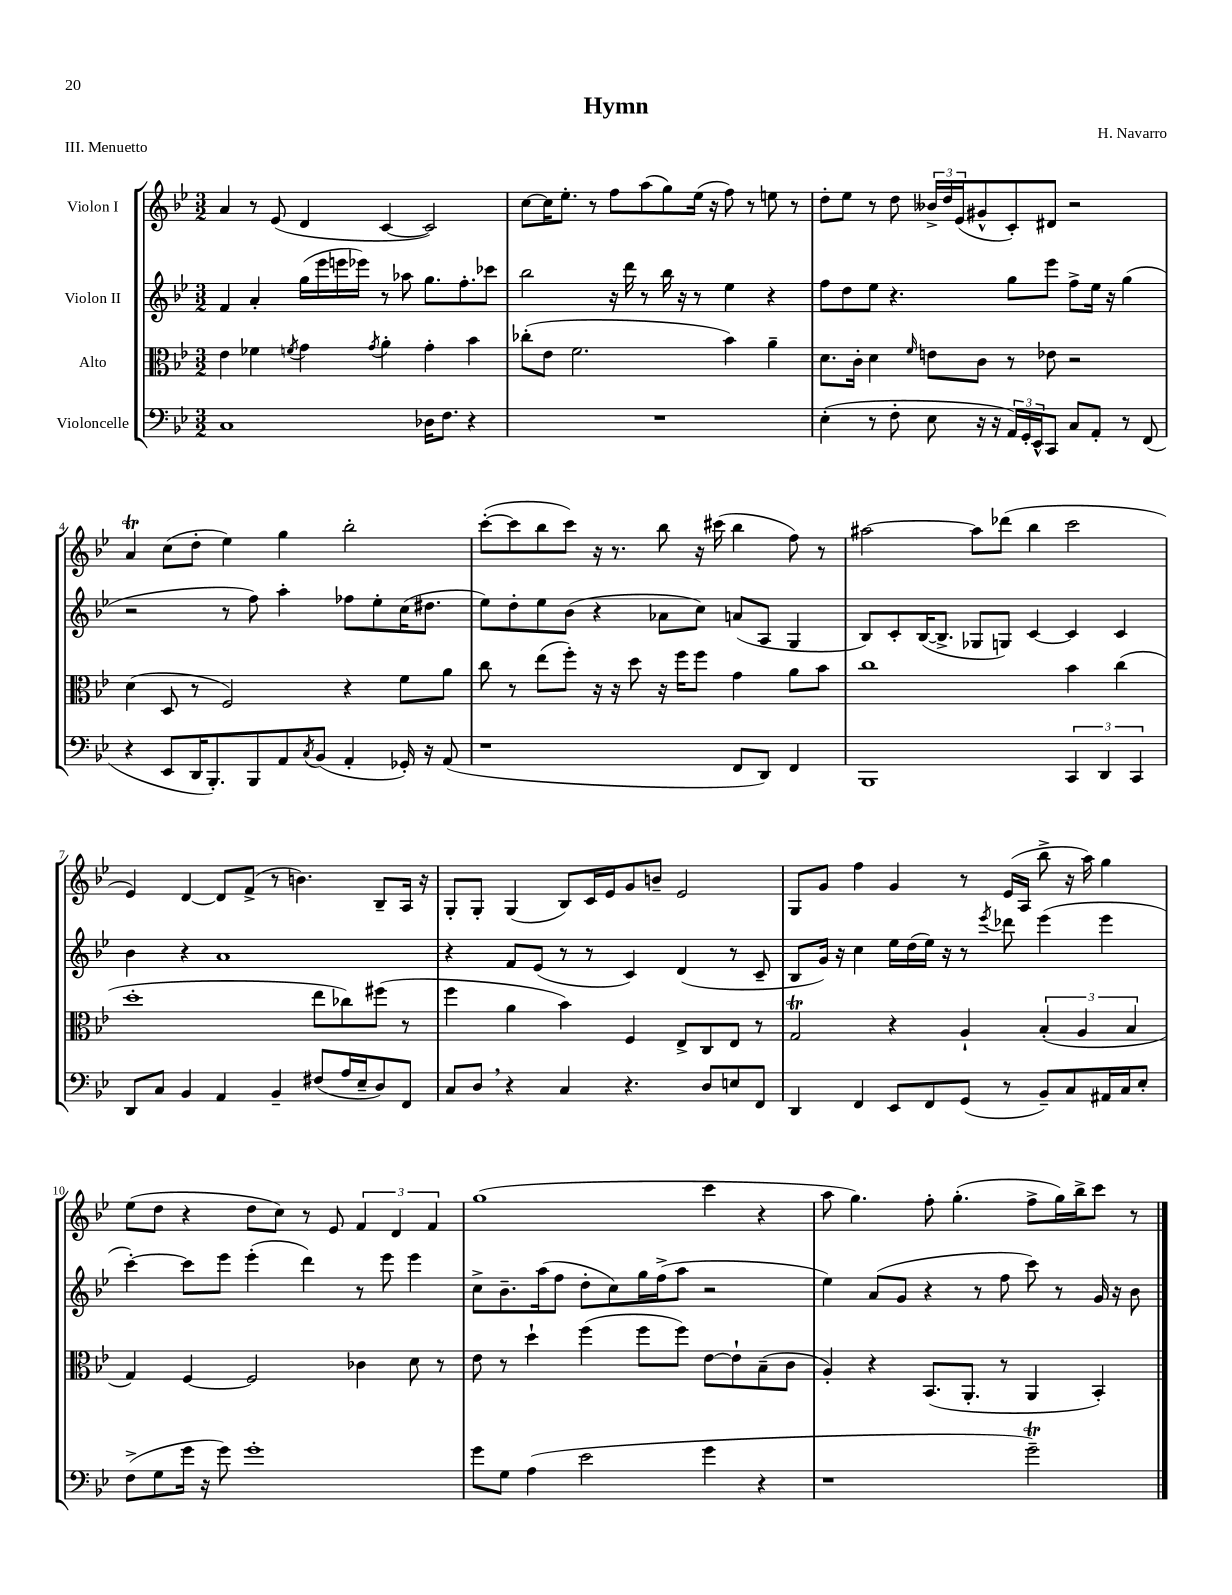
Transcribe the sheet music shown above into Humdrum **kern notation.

**kern	**kern	**kern	**kern
*part4	*part3	*part2	*part1
*staff4	*staff3	*staff2	*staff1
*I"Violoncelle	*I"Alto	*I"Violon II	*I"Violon I
*clefF4	*clefC3	*clefG2	*clefG2
*k[b-e-]	*k[b-e-]	*k[b-e-]	*k[b-e-]
*M3/2	*M3/2	*M3/2	*M3/2
=1	=1	=1	=1
1C	4e-\	4f/	4a/
.	4f-X\	4a'/	8r
.	.	.	(8e-/
.	8qfn/	.	.
.	4g\	(16gg\LL	4d/
.	.	16eee-\	.
.	.	16eeen\	.
.	.	16eee-X\JJ)	.
.	8qg/	.	.
.	4a'\	8r	[4c/
.	.	8aa-X\	.
16D-X\KL	4g'\	8.gg\L	2c/])
8.F\J	.	.	.
.	.	8.ff'\	.
4r	4b-\	.	.
.	.	8ccc-X\J	.
=2	=2	=2	=2
1.r	(8cc-X'\L	2bb-\	[8cc\L
.	8e-\J	.	16cc\K]
.	.	.	8.ee-'\J
.	2.f\	.	.
.	.	.	8r
.	.	16r	8ff\L
.	.	16ddd\	.
.	.	8r	(8aa\
.	.	16bb-\	8gg\)
.	.	16r	.
.	.	8r	(16ee-\Jk
.	.	.	16r
.	4b-\)	4ee-\	8ff\)
.	.	.	8r
.	4a~\	4r	8een\
.	.	.	8r
=3	=3	=3	=3
(4E-'\	8.d\L	8ff\L	8dd'\L
.	.	8dd\	8ee-\J
.	16c'\Jk	.	.
8r	4d\	8ee-\J	8r
8F'\	.	4.r	8dd\
.	16qqf/	.	.
8E-\	8en\L	.	24b--X^/LL
.	.	.	24dd/
.	.	.	(24e-/J
16r	8c\J	.	8g#X^^/
16r	.	.	.
24AA/LL)	8r	8gg\L	8c'/)
24GG'/	.	.	.
24EE-^^/J	.	.	.
8CC/J	8e-X\	8eee-\J	8d#X/J
8C/L	2r	8ff^\L	2r
8AA'/J	.	16ee-\Jk	.
.	.	16r	.
8r	.	(4gg\	.
(8FF/	.	.	.
!!LO:LB:g=z
=4	=4	=4	=4
4r	(4d\	2r	4at/
8EE-/L	8D/	.	(8cc\L
16DD/K	8r	.	8dd'\J
8.BBB-'/)	.	.	.
.	2F/)	8r	4ee-\)
8BBB-/	.	8ff\)	.
8AA/	.	4aa'\	4gg\
8qC/	.	.	.
(8BB-/J	.	.	.
4AA'/	4r	8ff-X\L	2bb-'\
.	.	8ee-'\	.
16GG-X'/)	8f\L	(16cc\K	.
16r	.	8.dd#X\J	.
(8AA/	8a\J	.	.
=5	=5	=5	=5
1r	8cc\	8ee-\L)	([8ccc'\L
.	8r	8dd'\	8ccc\]
.	(8ee-\L	8ee-\	8bb-\
.	8ff'\J)	(8b-\J	8ccc\J)
.	16r	4r	16r
.	16r	.	8.r
.	8dd\	.	.
.	16r	8a-X\L	8bb-\
.	16ff\KL	.	.
.	8ff\J	8cc\J)	16r
.	.	.	(16ccc#X\
8FF/L	4g\	(8an/L	4bb-\
8DD/J)	.	8A/J	.
4FF/	8a\L	4G/	8ff\)
.	8b-\J	.	8r
=6	=6	=6	=6
1BBB-	1cc	8B-/L)	[2aa#X\
.	.	8c'/	.
.	.	([16B-/K	.
.	.	8.B-^/J]	.
.	.	8G-X/L	8aa#\L]
.	.	8Gn/J)	(8ddd-X\J
.	.	[4c/	4bb-\
6CC/	4b-\	4c/]	2ccc\
6DD/	.	.	.
.	(4cc\	4c/	.
6CC/	.	.	.
!!LO:LB:g=z
=7	=7	=7	=7
8DD/L	1dd'	4b-\	4e-/)
8C/J	.	.	.
4BB-/	.	4r	[4d/
4AA/	.	1a	8d/L]
.	.	.	(8f^/J
4BB-~/	.	.	8r
.	.	.	4.bn\)
(8F#X/L	8ee-\L	.	.
16A/L	8cc-X\)	.	.
16E-~/J	.	.	.
8D/)	(8ff#X\J	.	8B-~/L
8FF/J	8r	.	16A/Jk
.	.	.	16r
=8	=8	=8	=8
8C/L	4ff\	4r	8G'/L
8D,/J	.	.	8G'/J
4r	4a\	8f/L	(4G/
.	.	(8e-/J	.
4C/	4b-\)	8r	8B-/L)
.	.	8r	16c/L
.	.	.	16e-/J
4.r	4F/	4c/)	8g/
.	.	.	8bn~/J
.	8E-^/L	(4d/	2e-/
8D/L	8C/	.	.
8En/	8E-/J	8r	.
8FF/J	8r	8c~/	.
=9	=9	=9	=9
4DD/	2GT/	8B-/L	8G/L
.	.	16g/Jk)	8g/J
.	.	16r	.
4FF/	.	4cc\	4ff\
8EE-/L	4r	16ee-\LL	4g/
.	.	(16dd\	.
8FF/	.	16ee-\JJ)	.
.	.	16r	.
(8GG/J	4A`/	8r	8r
.	.	8qeee-/	.
8r	.	8ddd-X\	(16e-/LL
.	.	.	16A/JJ
8BB-~/L)	(6B-'/	(4eee-\	8bb-^\
8C/	.	.	16r
.	6A/	.	.
.	.	.	16aa\)
16AA#X/L	.	4eee-\	4gg\
16C/J	.	.	.
.	6B-/	.	.
8E-'/J	.	.	.
!!LO:LB:g=z
=10	=10	=10	=10
(8F^\L	4G/)	[4ccc'\)	(8ee-\L
8G\	.	.	8dd\J
16g\Jk	[4F/	8ccc\L]	4r
16r	.	.	.
8g\)	.	8eee-\J	.
1g'	2F/]	(4eee-'\	8dd\L
.	.	.	8cc\J)
.	.	4ddd\)	8r
.	.	.	8e-/
.	4c-X\	8r	6f/
.	.	8eee-\	.
.	.	.	6d/
.	8d\	4eee-\	.
.	.	.	6f/
.	8r	.	.
=11	=11	=11	=11
8g\L	8e-\	8cc^\L	(1gg
8G\J	8r	8.b-~\	.
(4A\	4dd`\	.	.
.	.	(16aa\k	.
.	.	8ff\J	.
2e-\	(4ff\	8dd'\L	.
.	.	8cc\)	.
.	8ff\L	16gg\L	.
.	.	(16ff^\J	.
.	8ff\J)	8aa\J	.
4g\	[8e-\L	2r	4ccc\
.	8e-`\]	.	.
4r	(8B-~\	.	4r
.	8c\J	.	.
=12	=12	=12	=12
1r	4A'/)	4ee-\)	8aa\
.	.	.	4.gg\)
.	4r	(8a/L	.
.	.	8g/J	.
.	(8.BB-/L	4r	8ff'\
.	.	.	(4.gg'\
.	8.AA'/J	.	.
.	.	8r	.
.	8r	8ff\	.
2gT~\)	4AA/	8ccc\)	8ff^\L
.	.	8r	16gg\L)
.	.	.	16bb-^\J
.	4BB-'/)	16g/	8ccc\J
.	.	16r	.
.	.	8b-\	8r
==	==	==	==
*-	*-	*-	*-
